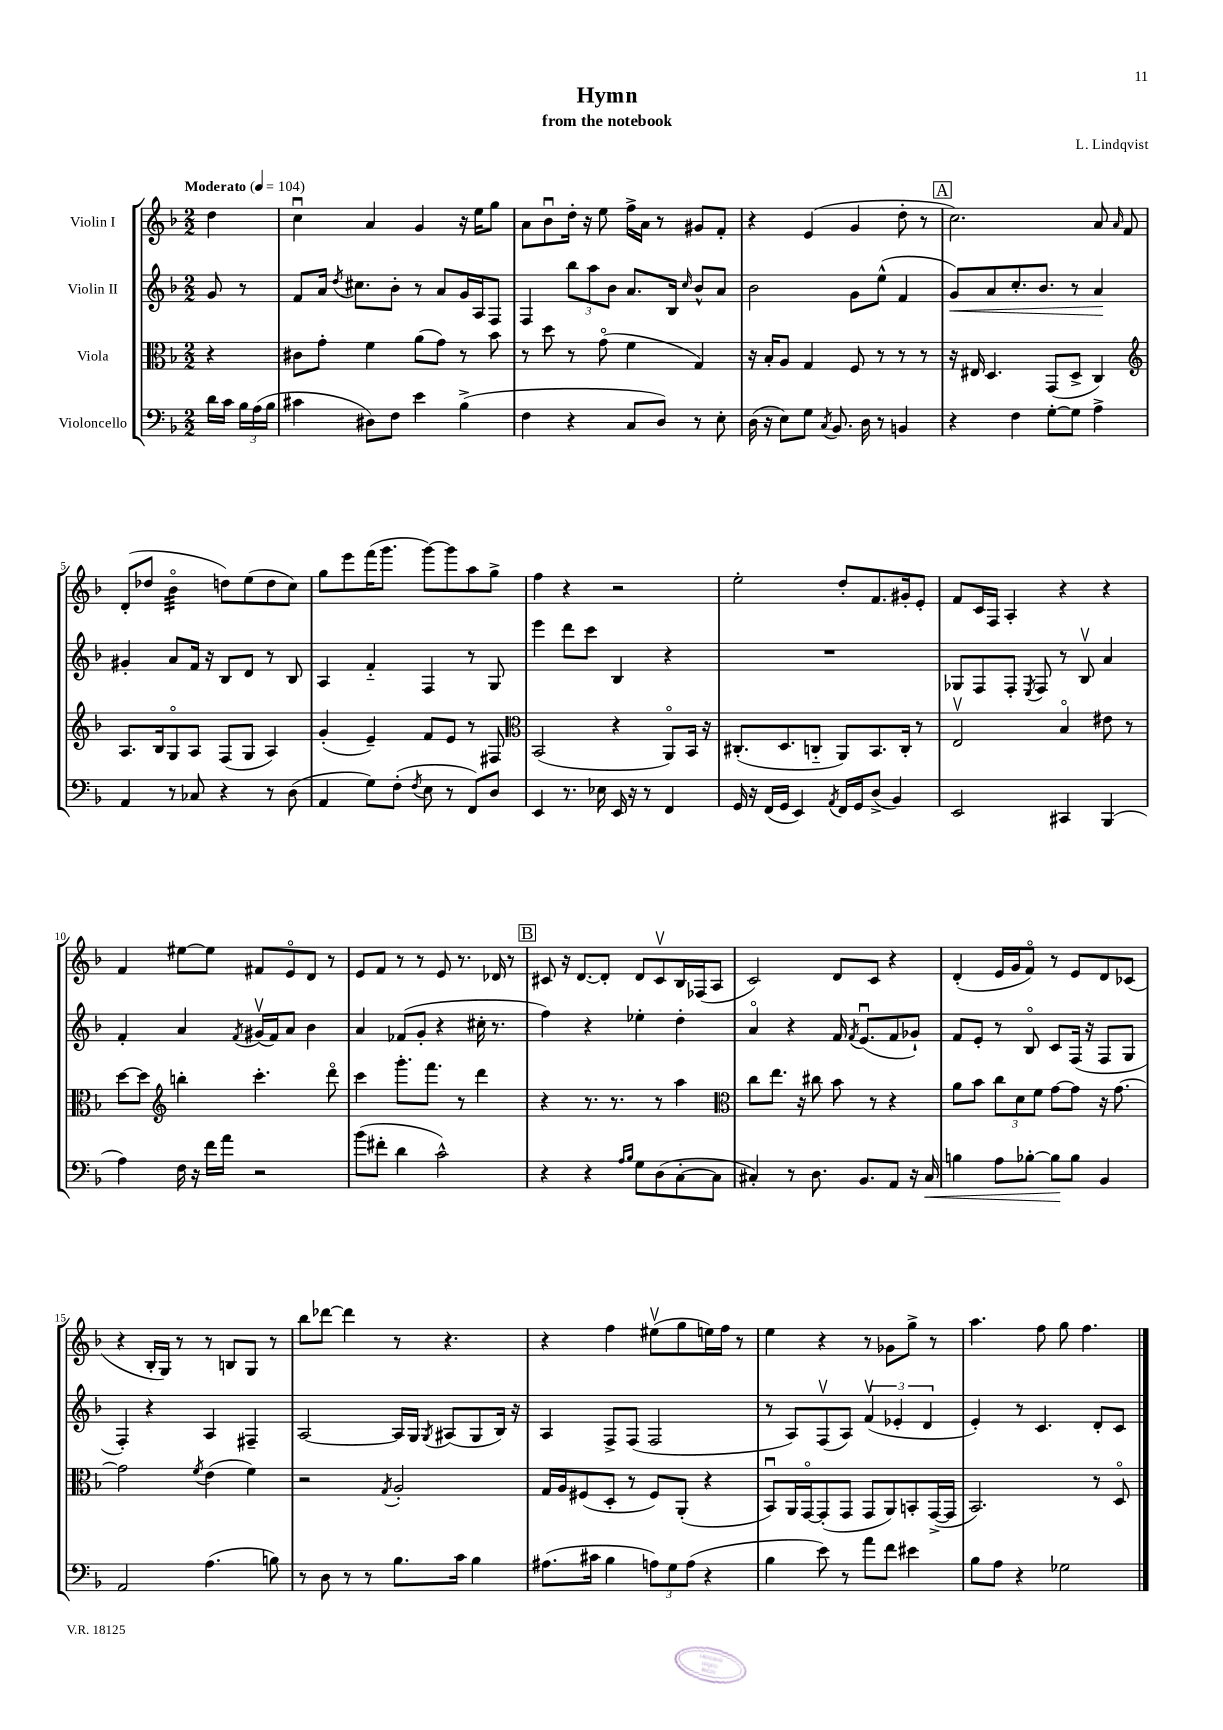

**kern	**kern	**kern	**kern
*staff4	*staff3	*staff2	*staff1
*clefF4	*clefC3	*clefG2	*clefG2
*k[b-]	*k[b-]	*k[b-]	*k[b-]
*M2/2	*M2/2	*M2/2	*M2/2
*MM104	*MM104	*MM104	*MM104
16d	4r	8g	4dd
16c	.	.	.
24B-	.	8r	.
(24A	.	.	.
24B-	.	.	.
=	=	=	=
4c#	8c#	8f	4ccu
.	8g'	16a	.
.	.	8qdd	.
.	.	8.cc#	.
8D#)	4f	.	4a
8F	.	8b-'	.
4e	(8a	8r	4g
.	8g)	8a	.
(4B-^	8r	16g	16r
.	.	16A	16ee
.	8b-	8F	8gg
=	=	=	=
4F	8r	4F	8a
.	8dd	.	8b-u
4r	8r	12bb-	16dd'
.	.	.	16r
.	.	12aa	.
.	(8go	.	8ee
.	.	12b-	.
8C	4f	8.a	16ff^
.	.	.	16a
8D)	.	.	8r
.	.	16B-	.
.	.	16qqcc	.
8r	4G)	8b-^^	8g#
8E'	.	8a	8f'
=	=	=	=
(16D	16r	2b-	4r
16r	16B-'	.	.
8E)	8A	.	.
8G	4G	.	(4e
8qC	.	.	.
8.BB-	.	.	.
.	8F	8g	4g
16D	.	.	.
8r	8r	(8ee^^	.
4BB	8r	4f	8dd'
.	8r	.	8r
=	=	=	=
4r	16r	8g)	2.cc)
.	16E#	.	.
.	4.D	8a	.
4F	.	8.cc'	.
.	.	8.b-	.
[8G'	(8GG	.	.
8G]	8D^	8r	.
4A^	4C)	4a	8a
.	.	.	16qqa
.	.	.	8f
=	=	=	=
*	*clefG2	*	*
4AA	8.A	4g#'	(8d'
.	.	.	8dd-
.	16B-	.	.
8r	8Go	8a	4b-o
8C-	8A	16f	.
.	.	16r	.
4r	(8F	8B-	8dd)
.	8G	8d	(8ee
8r	4A)	8r	8dd
(8D	.	8B-	8cc)
=	=	=	=
4AA	(4g'	4A	8gg
.	.	.	8eee
8G)	4e~)	4f'~	(16fff
.	.	.	8.ggg
(8F'	.	.	.
8qF	.	.	.
8E	8f	4F	[8ggg)
8r	8e	.	8ggg]
8FF)	8r	8r	8aa
8D	8F#	8G	8gg^
=	=	=	=
*	*clefC3	*	*
4EE	(2BB-	4eee	4ff
8.r	.	8ddd	4r
.	.	8ccc	.
16E-	.	.	.
16EE	4r	4B-	2r
16r	.	.	.
8r	.	.	.
4FF	8AAo)	4r	.
.	16BB-	.	.
.	16r	.	.
=	=	=	=
16GG	(8.C#'	1r	2ee'
16r	.	.	.
(16FF	.	.	.
16GG	8.D	.	.
4EE)	.	.	.
.	8C'~	.	.
8qAA	.	.	.
16FF	8AA)	.	8dd'
16GG	.	.	.
(8D^	8.BB-	.	8.f
4BB-)	.	.	.
.	16C'	.	16g#'
.	8r	.	8e'
=	=	=	=
2EE	2Ev	8G-	8f
.	.	8F	16c
.	.	.	16F
.	.	8F'	4A'
.	.	8qE	.
.	.	8F	.
4CC#	4B-o	8r	4r
.	.	8B-v	.
(4BBB-	8e#	4a	4r
.	8r	.	.
=	=	=	=
4A)	[8dd	4f'	4f
.	8dd]	.	.
*	*clefG2	*	*
16F	4bb'	4a	[8ee#
16r	.	.	.
16f	.	.	8ee#]
16a	.	.	.
.	.	8qf	.
2r	4.ccc'	(16g#v	8f#
.	.	16f)	.
.	.	8a	8eo
.	.	4b-	8d
.	8dddo	.	8r
=	=	=	=
(8b-	4ccc	4a	8e
8f#'	.	.	8f
4d	8.ggg'	(8f-	8r
.	.	8g'	8r
.	8.fff	.	.
2c^^)	.	4r	8e
.	8r	.	8.r
.	4ddd	16cc#'	.
.	.	8.r	16d-
.	.	.	8r
=	=	=	=
4r	4r	4ff)	8c#
.	.	.	16r
.	.	.	[8.d
4r	8.r	4r	.
.	.	.	8d']
.	8.r	.	.
16qqA	.	.	.
16qqB-	.	.	.
8G	.	4ee-'	8d
(8D	8r	.	8c#v
[8C'	4aa	4dd'	16B-
.	.	.	(16F-
8C]	.	.	8A
=	=	=	=
*	*clefC3	*	*
4C#')	8cc	4ao	2c)
.	8.ee	.	.
8r	.	4r	.
.	16r	.	.
8.D	8cc#	.	.
.	8b-	16f	8d
.	.	8qf	.
8.BB-	.	(8.eu	.
.	8r	.	8c
8AA	4r	8f	4r
16r	.	8g-`)	.
16C#	.	.	.
=	=	=	=
4B	8a	8f	(4d'
.	8b-	8e'	.
8A	12cc	8r	16e
.	.	.	16g
.	12d	.	.
[8B-'	.	8B-o	8fo)
.	12f	.	.
8B-]	[8g	8c	8r
8B-	8g]	(16F	8e
.	.	16r	.
4BB-	16r	8F	8d
.	[8.g	.	.
.	.	8G	(8c-
=	=	=	=
2AA	2g]	4F')	4r
.	.	4r	16B-'
.	.	.	16G)
.	.	.	8r
.	8qf	.	.
(4.A	(4e	4A	8r
.	.	.	8B
.	4f)	4F#~	8G
8B)	.	.	8r
=	=	=	=
8r	2r	[2A	8bb-
8D	.	.	[8ddd-
8r	.	.	4ddd-]
8r	.	.	.
.	8qG	.	.
8.B-	2A'	16A]	8r
.	.	16G	.
.	.	8qG	.
.	.	(8A#	4.r
16c	.	.	.
4B-	.	8G	.
.	.	16B-)	.
.	.	16r	.
=	=	=	=
(8.A#	16G	4A	4r
.	16A	.	.
.	(8F#	.	.
16c#	.	.	.
4B-	8D'	8F^	4ff
.	8r	(8F	.
12A)	8F#)	2F	(8ee#v
12G	.	.	.
.	(8AA'	.	8gg
(12A	.	.	.
4r	4r	.	16ee)
.	.	.	16ff
.	.	.	8r
=	=	=	=
4B-	8BB-u)	8r	4ee
.	16AA	8A)	.
.	[16GGo	.	.
8e)	(8GG']	(8Fv	4r
8r	8GG	8A)	.
8a	8GG	(6fv	8r
8f	8AA)	.	8g-
.	.	6e-'	.
4e#	8BB'	.	8gg^
.	.	6d	.
.	([16GG^	.	8r
.	16GG]	.	.
=	=	=	=
8B-	2.BB-)	4e')	4.aa
8A	.	.	.
4r	.	8r	.
.	.	4.c	8ff
2G-	.	.	8gg
.	.	.	4.ff
.	8r	8d'	.
.	8Do	8c	.
==	==	==	==
*-	*-	*-	*-
